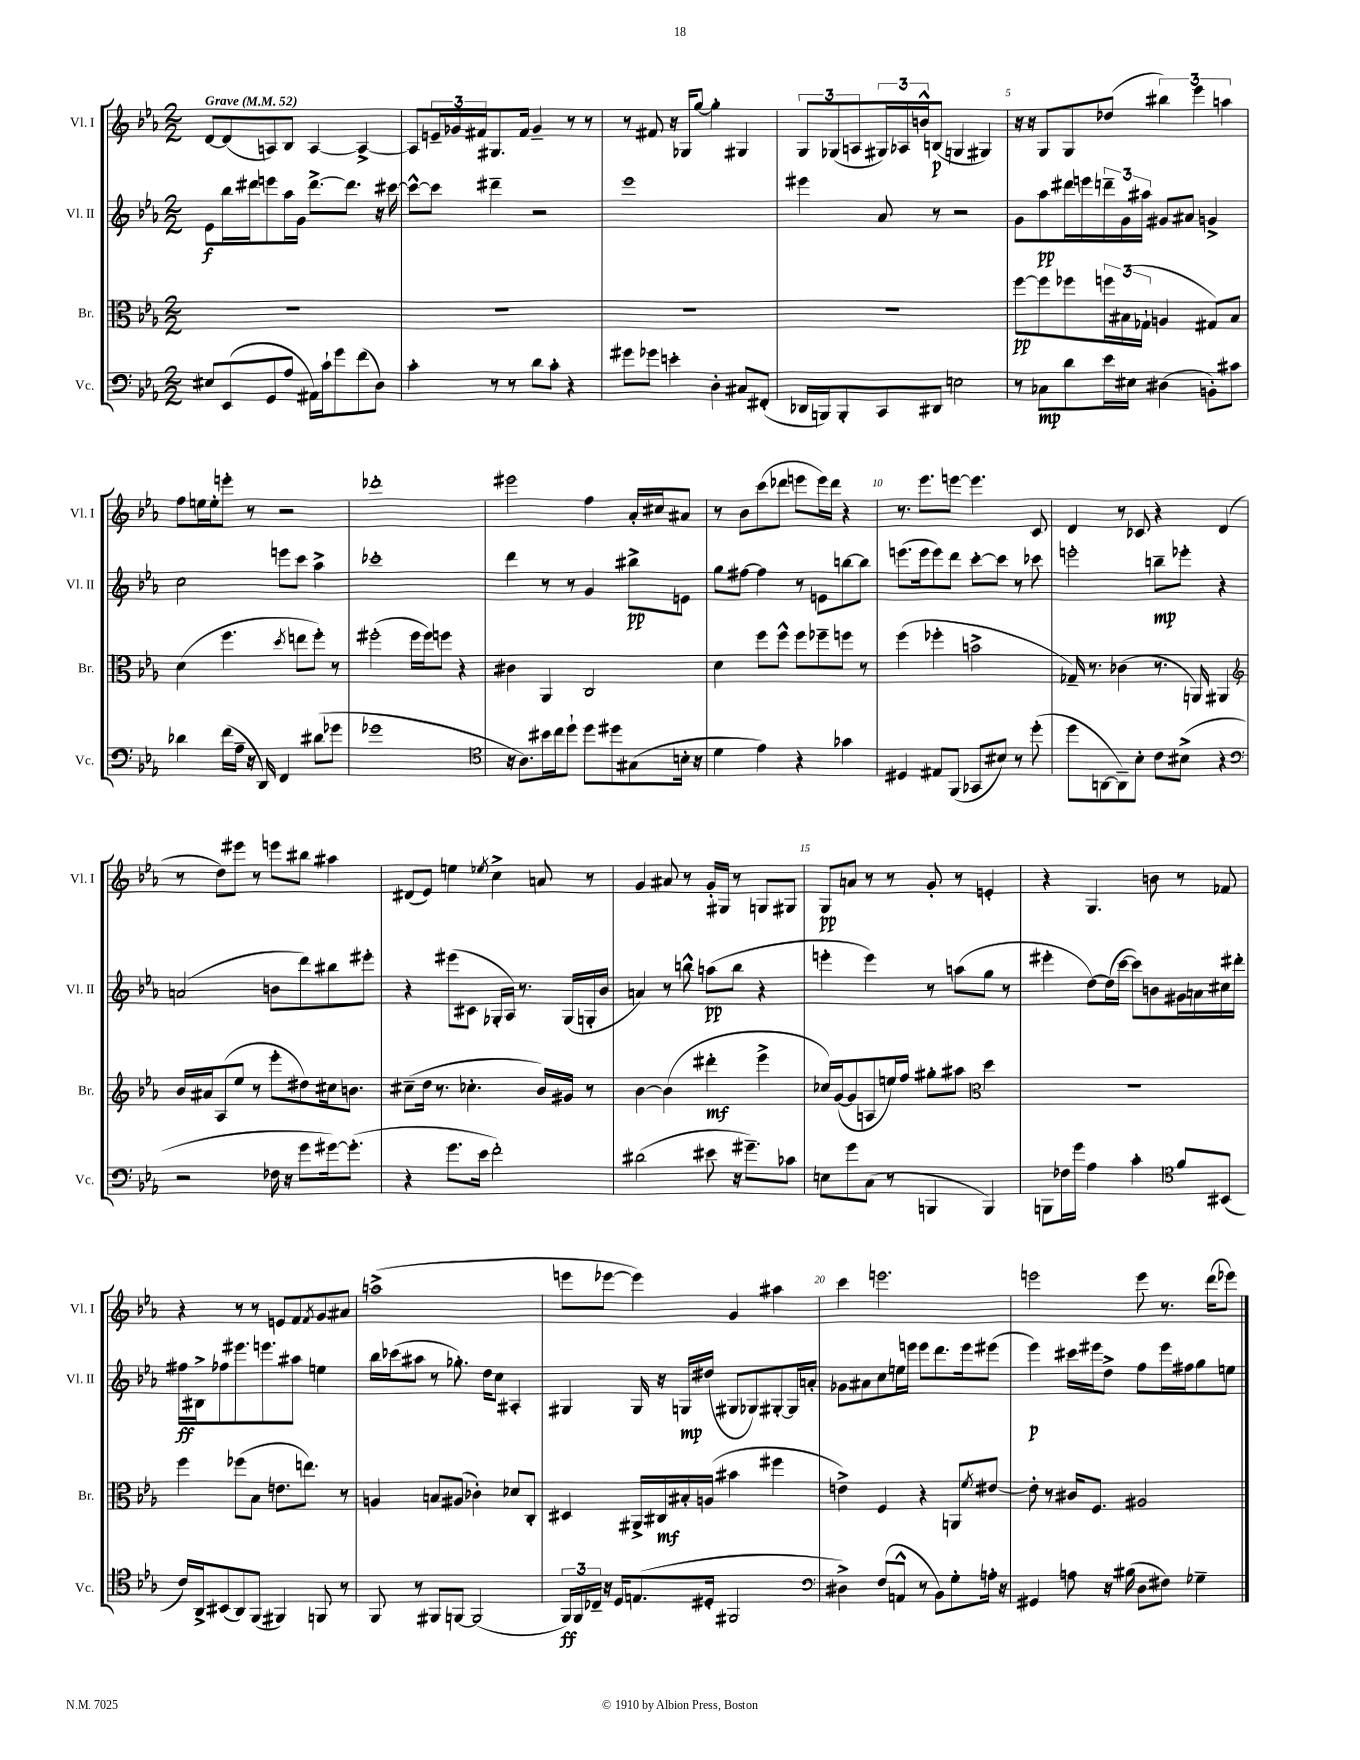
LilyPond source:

<<
\new StaffGroup <<
\new Staff = "s0" \with { instrumentName = "Vl. I" shortInstrumentName = "Vl. I" } {
    \clef treble \key ees \major \numericTimeSignature \time 2/2 \tempo "Grave" 4 = 52
    d'8~ d'8( a8) bes8 a4~ a4~-> |
    a8 \tuplet 3/2 { e'16-- ges'16 fis'16 } gis8. fis'16 ges'4-- r8 r8 |
    r8 fis'8 r16 ges16 g''8~ g''4-. gis4 |
    \tuplet 3/2 { g8 ges8( a8 } \tuplet 3/2 { gis16) aes16 b'16-^ } b8\p( g4 gis4) |
    r16 r16 g8 g8 des''8( \tuplet 3/2 { bis''4) ees'''4 a''4 } |
    f''8 e''16 e''16-. e'''8-. r8 r2 |
    des'''1-. |
    eis'''2 f''4 aes'16-. cis''16 ais'8 |
    r8 bes'8 c'''8( des'''8 e'''8 e'''16) des'''16 r4 |
    r8. ees'''8. e'''8~ e'''4. c'8 |
    d'4 r8 ces'8 r4 d'4( |
    r8 d''8) eis'''8 r8 e'''8 bis''8 ais''4 |
    dis'8( ees'8) e''4 \acciaccatura { ees''8 } c''4-> a'8 r8 |
    g'4 ais'8 r8 g'16-. gis16 r8 g8 gis8 |
    g8\pp a'8 r8 r8 g'8-. r8 e'4-. |
    r4 g4. b'8 r8 fes'8 |
    r4 r8 r8 e'8 f'8 \acciaccatura { f'8 } g'8 ais'8 |
    a''1->( |
    e'''8 ees'''8~ ees'''4) g'4 ais''4 |
    c'''4 e'''2. |
    e'''2 e'''8 r8. d'''16( ees'''8) \bar "|." |
}
\new Staff = "s1" \with { instrumentName = "Vl. II" shortInstrumentName = "Vl. II" } {
    \clef treble \key ees \major \numericTimeSignature \time 2/2
    ees'8\f bes''16 dis'''16 e'''8 aes''16 g'16 dis'''8.~-> dis'''8. r16 cis'''16~ |
    cis'''8~-^ cis'''8 dis'''4-- r2 |
    ees'''1 |
    eis'''4 aes'8 r8 r2 |
    g'8 aes''8\pp dis'''16 e'''16 \tuplet 3/2 { d'''16-- g'16 ais''16 } gis'8 ais'8 g'4-> |
    c''2 e'''8 c'''8 aes''4-> |
    ces'''1-. |
    d'''4 r8 r8 g'4 bis''8->\pp e'8 |
    g''8 fis''8~ fis''4 r8 e'8 b''8~ b''8 |
    e'''8.( e'''16 e'''8) d'''8 c'''8~-. c'''8 r8 ces'''8 |
    e'''2-. b''8--\mp ees'''8-. r4 |
    a'2( b'8 d'''8) bis''8 eis'''8-. |
    r4 eis'''8( cis'8 ges16-. aes16) r8. ges16( g16-. bes'16 |
    a'4) r8 b''8-^ a''8\pp( b''8 r4 |
    e'''4-. e'''4) r8 a''8( g''8 r8 |
    eis'''4-. d''8~) d''16( c'''16~ c'''8) b'8 gis'16 a'16 cis''16 dis'''16-. |
    fis''16\ff bis16-> fes''8 eis'''8. e'''8. ais''8 e''4 |
    bes''16 ces'''16( ais''8 r8 ges''8.-.) d''16 c''8 ais4-. |
    gis4 gis16 r16 g16\mp dis''16( gis8 ges8) gis8~-. gis16 a'16-. |
    ges'8 ais'8 c''8 e''16 e'''16 e'''8 d'''8. e'''16 eis'''8( |
    ees'''4\p) cis'''16 eis'''16 d''8-> f''8 eis'''16 fis''16 g''8 e''8 \bar "|." |
}
\new Staff = "s2" \with { instrumentName = "Br." shortInstrumentName = "Br." } {
    \clef alto \key ees \major \numericTimeSignature \time 2/2
    R1 |
    R1 |
    R1 |
    R1 |
    f''8~\pp f''8 fes''8 \tuplet 3/2 { f''16 bis16( ges16-! } a4 gis8) bis8 |
    d'4( f''4. \acciaccatura { d''8 } e''8 f''8-.) r8 |
    fis''2-.( fis''16 fis''16) f''8 r4 |
    cis'4 aes,4 c2 |
    d'4 f''8 f''8-^ f''8 fes''8-- f''8 r8 |
    f''4( fes''4-. b'2-> |
    ges16--) r8. ces'4( r8. a,16) ais,4 |
    \clef treble bes'16 ais'16 aes8( ees''8 r8 ees'''8-. dis''8) cis''16 b'8. |
    cis''8--( d''16 r8. ces''4.-. bes'16) gis'16 r8 |
    bes'4~ bes'4( dis'''4-.\mf ees'''4-> |
    ces''16) g'16~( g'8 a8 e''16) f''16 gis''8-. ais''8 \clef alto d''4 |
    R1 |
    f''4 fes''8( bes8 e'8. e''8.) r8 |
    a4 b8 ais8( ces'4-.) des'8 c8-. |
    dis4 ais,16-> cis16\mf bis16-. a16( bis'4 fis''4 |
    e'4->) f4 r4 a,8 \acciaccatura { f'8 } eis'8~ |
    eis'8-. r8 cis'16 f8. ais2 \bar "|." |
}
\new Staff = "s3" \with { instrumentName = "Vc." shortInstrumentName = "Vc." } {
    \clef bass \key ees \major \numericTimeSignature \time 2/2
    eis8 ees,8( g,8 aes8 ais,16) c'16-! g'8 f'8( d8) |
    c'4-. r8 r8 d'8 c'8-. r4 |
    gis'8 ges'8 e'4-. d4-. cis8 fis,8-.( |
    des,16 b,,16) b,,8-. c,8 dis,8 e2 |
    r8 ces8\mp d'8 ees'16 eis16 dis4( b,8-.) cis'8 |
    des'4 f'16( aes16-- r16 d,16) f,4 dis'8( ges'8 |
    ges'1 |
    \clef tenor r16 aes8.) bis'16 c''16 d''8-! d''8 dis''8 gis8( b16-. r16 |
    d'4 ees'4) r4 ges'4 |
    dis4 eis8 f,8( ges,8 bis8) r8 d''8-.( |
    d''8 a,8~ a,8--) bes8-. c'8 bis8->( r4 |
    \clef bass r2 fes16 r16 g'8 gis'16~) gis'8.-.( |
    r4 g'8. ees'16 f'2-.) |
    dis'2( eis'8 r16 gis'8.--) ces'8 |
    e8 g'8 c8( r8 b,,4 b,,4) |
    b,,8 fes16 g'16 aes4 c'4-. \clef tenor f'8 bis,8( |
    c'16) aes,16-> bis,8( aes,8) f,8( fis,4) f,8 r8 |
    f,8 r8 fis,8 f,8~ f,2( |
    \tuplet 3/2 { f,16\ff) f,16 ces16-- } r16 d16 e8.( dis16-. fis,2 |
    \clef bass dis4->) f8( a,8-^ r8 bes,8) g8-. a16-. r16 |
    gis,4 a8 r16 bis16( d8 fis8) ges4-- \bar "|." |
}
>>
>>
\layout { \context { \Score \override BarNumber.break-visibility = ##(#f #t #t) barNumberVisibility = #(every-nth-bar-number-visible 5) } }
